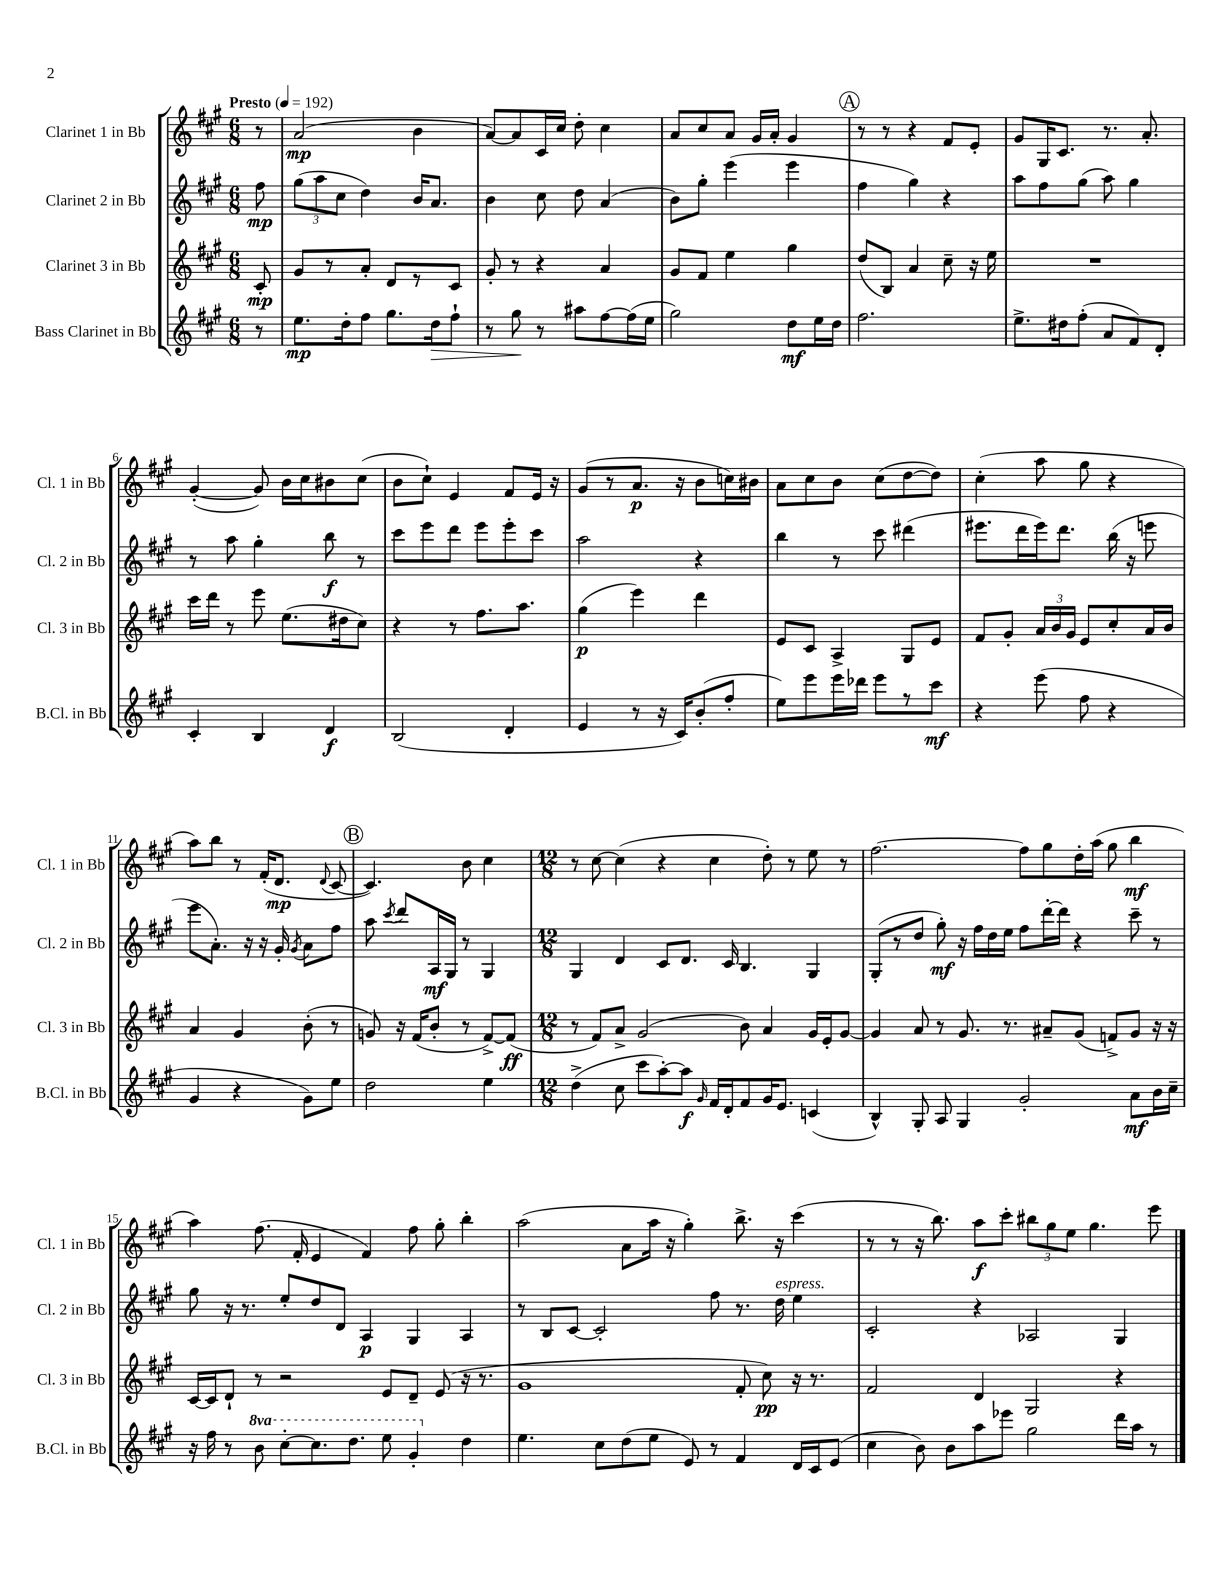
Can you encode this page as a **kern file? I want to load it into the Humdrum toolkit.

**kern	**kern	**kern	**kern
*staff4	*staff3	*staff2	*staff1
*clefG2	*clefG2	*clefG2	*clefG2
*k[f#c#g#]	*k[f#c#g#]	*k[f#c#g#]	*k[f#c#g#]
*M6/8	*M6/8	*M6/8	*M6/8
*MM192	*MM192	*MM192	*MM192
8r	8c#'	8ff#	8r
=	=	=	=
8.ee	8g#	(12gg#	(2a
.	.	12aa	.
.	8r	.	.
.	.	12cc#	.
16dd'	.	.	.
8ff#	8a'	4dd)	.
8.gg#	8d	.	.
.	8r	16b	4b
16dd	.	8.a	.
8ff#`	8c#	.	.
=	=	=	=
8r	8g#'	4b	[8a)
8gg#	8r	.	8a]
8r	4r	8cc#	16c#
.	.	.	16cc#
8aa#	.	8dd	8dd'
[8ff#	4a	(4a	4cc#
(16ff#]	.	.	.
16ee	.	.	.
=	=	=	=
2gg#)	8g#	8b)	8a
.	8f#	8gg#'	8cc#
.	4ee	(4eee	8a
.	.	.	16g#
.	.	.	16a'
8dd	4gg#	4eee	4g#
16ee	.	.	.
16dd	.	.	.
=	=	=	=
2.ff#	(8dd	4ff#	8r
.	8B)	.	8r
.	4a	4gg#)	4r
.	8cc#~	4r	8f#
.	16r	.	8e'
.	16ee	.	.
=	=	=	=
8.ee^	2.r	8aa	8g#
.	.	8ff#	16G#
16dd#	.	.	8.c#
(8ff#'	.	(8gg#	.
8a	.	8aa)	8.r
8f#)	.	4gg#	.
.	.	.	8.a'
8d'	.	.	.
=	=	=	=
4c#'	16ccc#	8r	([4g#'
.	16ddd	.	.
.	8r	8aa	.
4B	8eee	4gg#'	8g#])
.	(8.ee	.	16b
.	.	.	16cc#
4d	.	8bb	8b#
.	16dd#	.	.
.	8cc#)	8r	(8cc#
=	=	=	=
(2B	4r	8ccc#	8b
.	.	8eee	8cc#`)
.	8r	8ddd	4e
.	8.ff#	8eee	.
4d'	.	8eee'	8f#
.	8.aa	.	.
.	.	8ccc#	16e
.	.	.	16r
=	=	=	=
4e	(4gg#	2aa	(8g#
.	.	.	8r
8r	4eee)	.	8.a
16r	.	.	.
16c#)	.	.	16r
(8b'	4ddd	4r	8b
8ff#'	.	.	16cc)
.	.	.	16b#
=	=	=	=
8ee)	8e	4bb	8a
8eee	8c#	.	8cc#
16eee	4A^	8r	8b
16ddd-	.	.	.
8eee	.	8ccc#	(8cc#
8r	8G#	(4ddd#	[8dd
8ccc#	8e	.	8dd])
=	=	=	=
4r	8f#	8.eee#	(4cc#'
.	8g#'	.	.
.	.	16ddd	.
(8eee	24a	16eee#)	8aa
.	24b	.	.
.	.	8.ddd	.
.	24g#	.	.
8ff#	8e	.	8gg#
4r	8cc#'	(16bb	4r
.	.	16r	.
.	16a	8eee	.
.	16b	.	.
=	=	=	=
4g#	4a	8eee	8aa)
.	.	8.a')	8bb
4r	4g#	.	8r
.	.	16r	.
.	.	16r	(16f#'
.	.	16g#'	8.d
.	.	8qg#	.
8g#)	(8b'	8a	.
.	.	.	8qqd
8ee	8r	8ff#	[8c#
=	=	=	=
2dd	8g)	8aa	4.c#])
.	.	8qccc#	.
.	16r	8ddd	.
.	(16f#	.	.
.	8b'	16A	.
.	.	16G#	.
.	8r	8r	8b
4ee	[8f#^)	4G#	4cc#
.	(8f#]	.	.
=	=	=	=
*M12/8	*M12/8	*M12/8	*M12/8
(4dd^	8r	4G#	8r
.	8f#)	.	[8cc#
8cc#	8a^	4d	(4cc#]
8ccc#	(2g#	.	.
[8aa')	.	8c#	4r
8aa]	.	8.d	.
16qqg#	.	.	.
16f#	.	.	4cc#
16d'	.	16c#	.
8f#	8b)	4.B	.
16g#	4a	.	8dd')
8.e	.	.	.
.	.	.	8r
(4c	16g#	4G#	8ee
.	16e'	.	.
.	[8g#	.	8r
=	=	=	=
4B^^)	4g#]	(8G#'	[2.ff#
.	.	8r	.
8G#'	8a	8dd	.
8A	8r	8gg#')	.
4G#	8.g#	16r	.
.	.	16ff#	.
.	.	16dd	.
.	8.r	16ee	.
2g#'	.	8ff#	8ff#]
.	8a#~	[16ddd'	8gg#
.	.	16ddd]	.
.	(8g#	4r	16dd'
.	.	.	(16aa
.	8f^)	.	8gg#
8a	8g#	8ccc#~	4bb
16b	16r	8r	.
16cc#~	16r	.	.
=	=	=	=
16r	[16c#	8gg#	4aa)
16ff#	16c#]	.	.
8r	8d`	16r	.
.	.	8.r	.
8bb	8r	.	(8.ff#
[8ccc#'	2r	8ee'	.
.	.	.	16f#'
8.ccc#]	.	8dd	4e
.	.	8d	.
8.ddd	.	.	.
.	.	4A	4f#)
8eee	8e	.	.
4gg#'	8d~	4G#	8ff#
.	(8e	.	8gg#'
4dd	16r	4A	4bb'
.	8.r	.	.
=	=	=	=
4.ee	1g#	8r	(2aa
.	.	8B	.
.	.	[8c#	.
8cc#	.	2c#']	.
(8dd	.	.	8a
8ee	.	.	16aa
.	.	.	16r
8e)	.	.	4gg#')
8r	.	8ff#	.
4f#	8f#'	8.r	8.bb^
.	8cc#)	.	.
.	.	16dd	16r
16d	16r	4ee	(4ccc#
16c#	8.r	.	.
(8e	.	.	.
=	=	=	=
4cc#	2f#	2c#'	8r
.	.	.	8r
8b)	.	.	16r
.	.	.	8.bb)
8b	.	.	.
8aa	4d	4r	8aa
8eee-	.	.	8ccc#'
2gg#	2G#	2A-	12bb#
.	.	.	12gg#
.	.	.	12ee
.	.	.	4.gg#
16ddd	4r	4G#	.
16aa	.	.	.
8r	.	.	8eee
==	==	==	==
*-	*-	*-	*-
